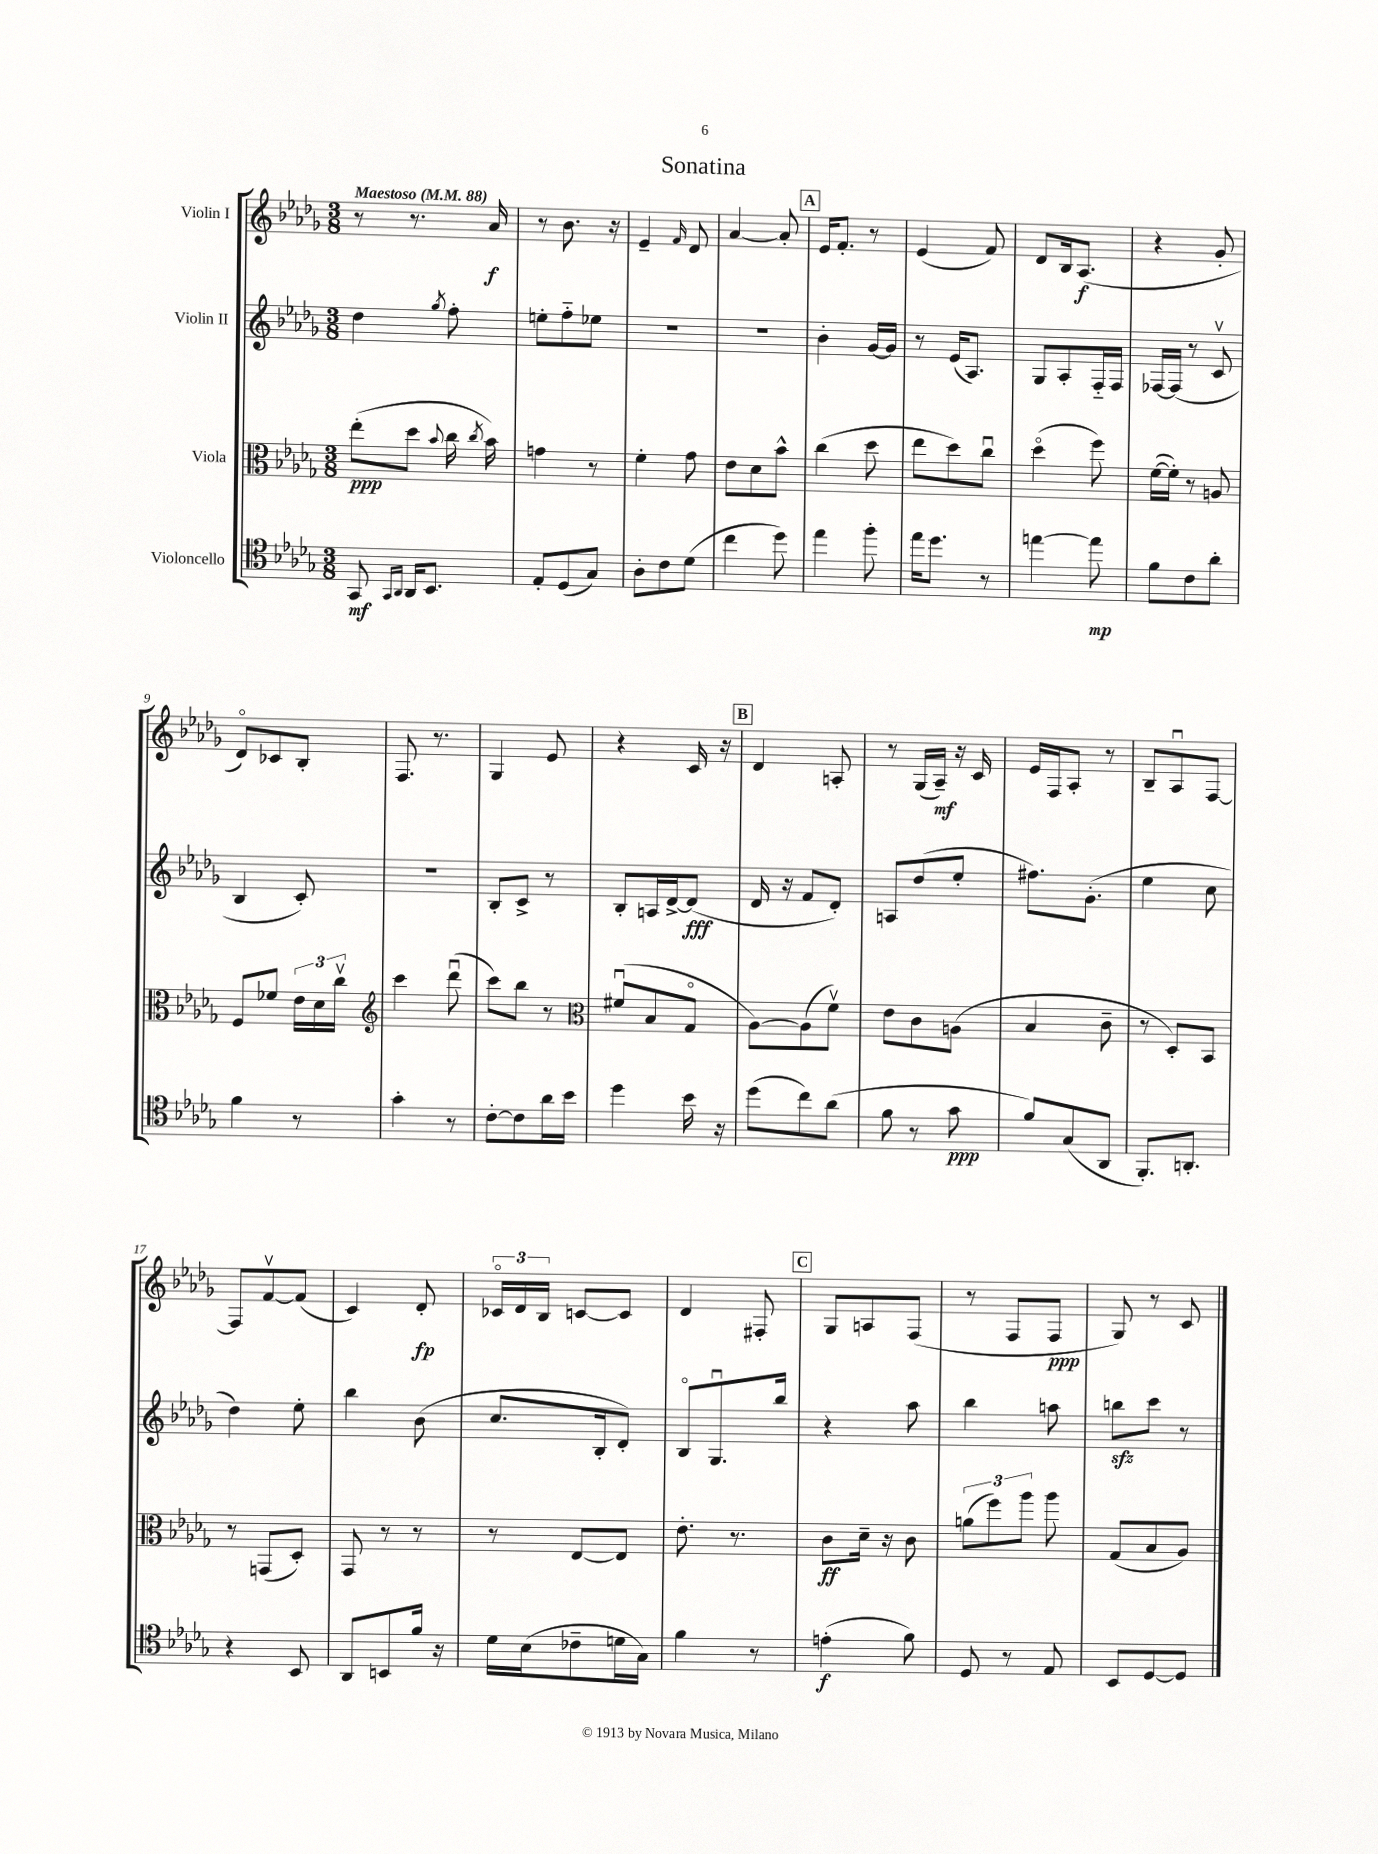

**kern	**dynam	**kern	**dynam	**kern	**dynam	**kern	**dynam
*part4	*part4	*part3	*part3	*part2	*part2	*part1	*part1
*staff4	*staff4	*staff3	*staff3	*staff2	*staff2	*staff1	*staff1
*I"Violoncello	*	*I"Viola	*	*I"Violin II	*	*I"Violin I	*
*clefC4	*	*clefC3	*	*clefG2	*	*clefG2	*
*k[b-e-a-d-g-]	*	*k[b-e-a-d-g-]	*	*k[b-e-a-d-g-]	*	*k[b-e-a-d-g-]	*
*M3/8	*	*M3/8	*	*M3/8	*	*M3/8	*
*MM88	*	*MM88	*	*MM88	*	*MM88	*
=1	=1	=1	=1	=1	=1	=1	=1
!	!	!	!	!	!	!LO:TX:a:B:t=Maestoso	!
8GG-/	mf	(8ee-'\L	ppp	4dd-\	.	8r	.
16qqGG-/LL	.	.	.	.	.	.	.
16qqAA-/JJ	.	.	.	.	.	.	.
16AA-/KL	.	8dd-\J	.	.	.	8.r	.
8.BB-/J	.	.	.	.	.	.	.
.	.	8qqb-/	.	8qgg-/	.	.	.
.	.	16cc\	.	8ff'\	.	.	.
.	.	8qcc/	.	.	.	.	.
.	.	16b-\)	.	.	.	16a-/	f
=2	=2	=2	=2	=2	=2	=2	=2
8E-'/L	.	4gn\	.	8een'\L	.	8r	.
(8D-/	.	.	.	8ff\	.	8.b-\	.
8G-/J)	.	8r	.	8ee-X\J	.	.	.
.	.	.	.	.	.	16r	.
=3	=3	=3	=3	=3	=3	=3	=3
8A-'\L	.	4f'\	.	4.r	.	4e-~/	.
8c\	.	.	.	.	.	.	.
.	.	.	.	.	.	16qqf/	.
(8d-\J	.	8g-\	.	.	.	8d-/	.
=4	=4	=4	=4	=4	=4	=4	=4
4cc\	.	8e-\L	.	4.r	.	[4a-/	.
.	.	8d-\	.	.	.	.	.
8dd-\)	.	8b-^^\J	.	.	.	8a-'/]	.
!!LO:REH:place=s1:t=A
=5	=5	=5	=5	=5	=5	=5	=5
4ee-\	.	(4cc\	.	4b-'\	.	16e-/KL	.
.	.	.	.	.	.	8.f'/J	.
8ff'\	.	8dd-\	.	[16g-/LL	.	8r	.
.	.	.	.	16g-/JJ]	.	.	.
=6	=6	=6	=6	=6	=6	=6	=6
16ee-\KL	.	8ee-\L	.	8r	.	(4e-/	.
8.dd-\J	.	.	.	.	.	.	.
.	.	8dd-\)	.	(16e-/KL	.	.	.
.	.	.	.	8.A-/J)	.	.	.
8r	.	8ccu\J	.	.	.	8f/)	.
=7	=7	=7	=7	=7	=7	=7	=7
[4een\	.	(4dd-\	.	8G-/L	.	8d-/L	.
.	.	.	.	8A-'/	.	16B-/k	.
.	.	.	.	.	.	(8.A-/J	f
8ee\]	mp	8ff\)	.	16F/L	.	.	.
.	.	.	.	16F/JJ	.	.	.
=8	=8	=8	=8	=8	=8	=8	=8
8f\L	.	([16f\LL	.	[16F-X/LL	.	4r	.
.	.	16f'\JJ])	.	(16F-/JJ]	.	.	.
8c\	.	8r	.	8r	.	.	.
8a-'\J	.	8An/	.	8cv/	.	8g-'/	.
!!LO:LB:g=z
=9	=9	=9	=9	=9	=9	=9	=9
4f\	.	8F/L	.	4B-/	.	8d-/L)	.
.	.	8f-X/J	.	.	.	8c-X/	.
8r	.	24e-\LL	.	8c'/)	.	8B-'/J	.
.	.	24d-\	.	.	.	.	.
.	.	24ccv\JJ	.	.	.	.	.
=10	=10	=10	=10	=10	=10	=10	=10
*	*	*clefG2	*	*	*	*	*
4g-'\	.	4ccc\	.	4.r	.	8.F/	.
.	.	.	.	.	.	8.r	.
8r	.	(8ddd-u\	.	.	.	.	.
=11	=11	=11	=11	=11	=11	=11	=11
[8c'\L	.	8ccc\L)	.	8B-'/L	.	4G-/	.
8c\]	.	8bb-\J	.	8c^/J	.	.	.
16a-\L	.	8r	.	8r	.	8e-/	.
16b-\JJ	.	.	.	.	.	.	.
=12	=12	=12	=12	=12	=12	=12	=12
*	*	*clefC3	*	*	*	*	*
4dd-\	.	(8f#Xu/L	.	8B-'/L	.	4r	.
.	.	8B-/	.	16An/L	.	.	.
.	.	.	.	[16d-^/J	.	.	.
16b-\	.	8G-/J	.	(8d-/J]	fff	16c/	.
16r	.	.	.	.	.	16r	.
!!LO:REH:place=s1:t=B
=13	=13	=13	=13	=13	=13	=13	=13
(8dd-\L	.	[8A-\L)	.	16d-/	.	4d-/	.
.	.	.	.	16r	.	.	.
8cc\)	.	(8A-\]	.	8f/L	.	.	.
(8a-\J	.	8fv\J)	.	8d-'/J)	.	8An'/	.
=14	=14	=14	=14	=14	=14	=14	=14
8f\	.	8e-\L	.	8An/L	.	8r	.
8r	.	8c\	.	(8dd-/	.	(16G-/LL	.
.	.	.	.	.	.	16A-~/JJ)	mf
8g-\	ppp	(8An\J	.	8ee-'/J	.	16r	.
.	.	.	.	.	.	16c/	.
=15	=15	=15	=15	=15	=15	=15	=15
8f/L)	.	4B-/	.	8.ff#X\L)	.	16e-/LL	.
.	.	.	.	.	.	16F/J	.
(8G-/	.	.	.	.	.	8A-'/J	.
.	.	.	.	(8.g-'\J	.	.	.
8AA-/J	.	8c~\	.	.	.	8r	.
=16	=16	=16	=16	=16	=16	=16	=16
8.FF'/L)	.	8r	.	4ee-\	.	8B-~/L	.
.	.	8D-'/L)	.	.	.	8A-u/	.
8.AAn'/J	.	.	.	.	.	.	.
.	.	8BB-/J	.	8cc\	.	[8F/J	.
!!LO:LB:g=z
=17	=17	=17	=17	=17	=17	=17	=17
4r	.	8r	.	4dd-\)	.	8F/L]	.
.	.	(8GGn/L	.	.	.	[8fv/	.
8BB-/	.	8D-'/J)	.	8ee-'\	.	(8f/J]	.
=18	=18	=18	=18	=18	=18	=18	=18
8AA-/L	.	8GG-/	.	4bb-\	.	4c/)	.
8BBn/	.	8r	.	.	.	.	.
16f/Jk	.	8r	.	(8b-\	.	8d-'/	fp
16r	.	.	.	.	.	.	.
=19	=19	=19	=19	=19	=19	=19	=19
16d-\LL	.	8r	.	8.cc/L	.	24c-X/LL	.
.	.	.	.	.	.	24d-/	.
(16B-\J	.	.	.	.	.	.	.
.	.	.	.	.	.	24B-/JJ	.
8c-X~\	.	[8E-/L	.	.	.	[8cn/L	.
.	.	.	.	16B-'/k	.	.	.
16dn\L	.	8E-/J]	.	8d-'/J)	.	8c/J]	.
16G-\JJ)	.	.	.	.	.	.	.
=20	=20	=20	=20	=20	=20	=20	=20
4f\	.	8.e-'\	.	8B-/L	.	4d-/	.
.	.	.	.	8.G-u/	.	.	.
.	.	8.r	.	.	.	.	.
8r	.	.	.	.	.	8F#X'/	.
.	.	.	.	16bb-/Jk	.	.	.
!!LO:REH:place=s1:t=C
=21	=21	=21	=21	=21	=21	=21	=21
(4en'\	f	8c\L	ff	4r	.	8G-/L	.
.	.	16d-~\Jk	.	.	.	8An/	.
.	.	16r	.	.	.	.	.
8f\)	.	8c\	.	8aa-\	.	(8F/J	.
=22	=22	=22	=22	=22	=22	=22	=22
8D-/	.	(12an\L	.	4bb-\	.	8r	.
.	.	12ff\)	.	.	.	.	.
8r	.	.	.	.	.	8F/L	.
.	.	12aa-\J	.	.	.	.	.
8E-/	.	8aa-\	.	8aan\	.	8F/J	ppp
=23	=23	=23	=23	=23	=23	=23	=23
8BB-/L	.	(8G-/L	.	8bbnzz\L	.	8G-/)	.
[8D-/	.	8B-/	.	8ccc\J	.	8r	.
8D-/J]	.	8A-/J)	.	8r	.	8c/	.
==	==	==	==	==	==	==	==
*-	*-	*-	*-	*-	*-	*-	*-
